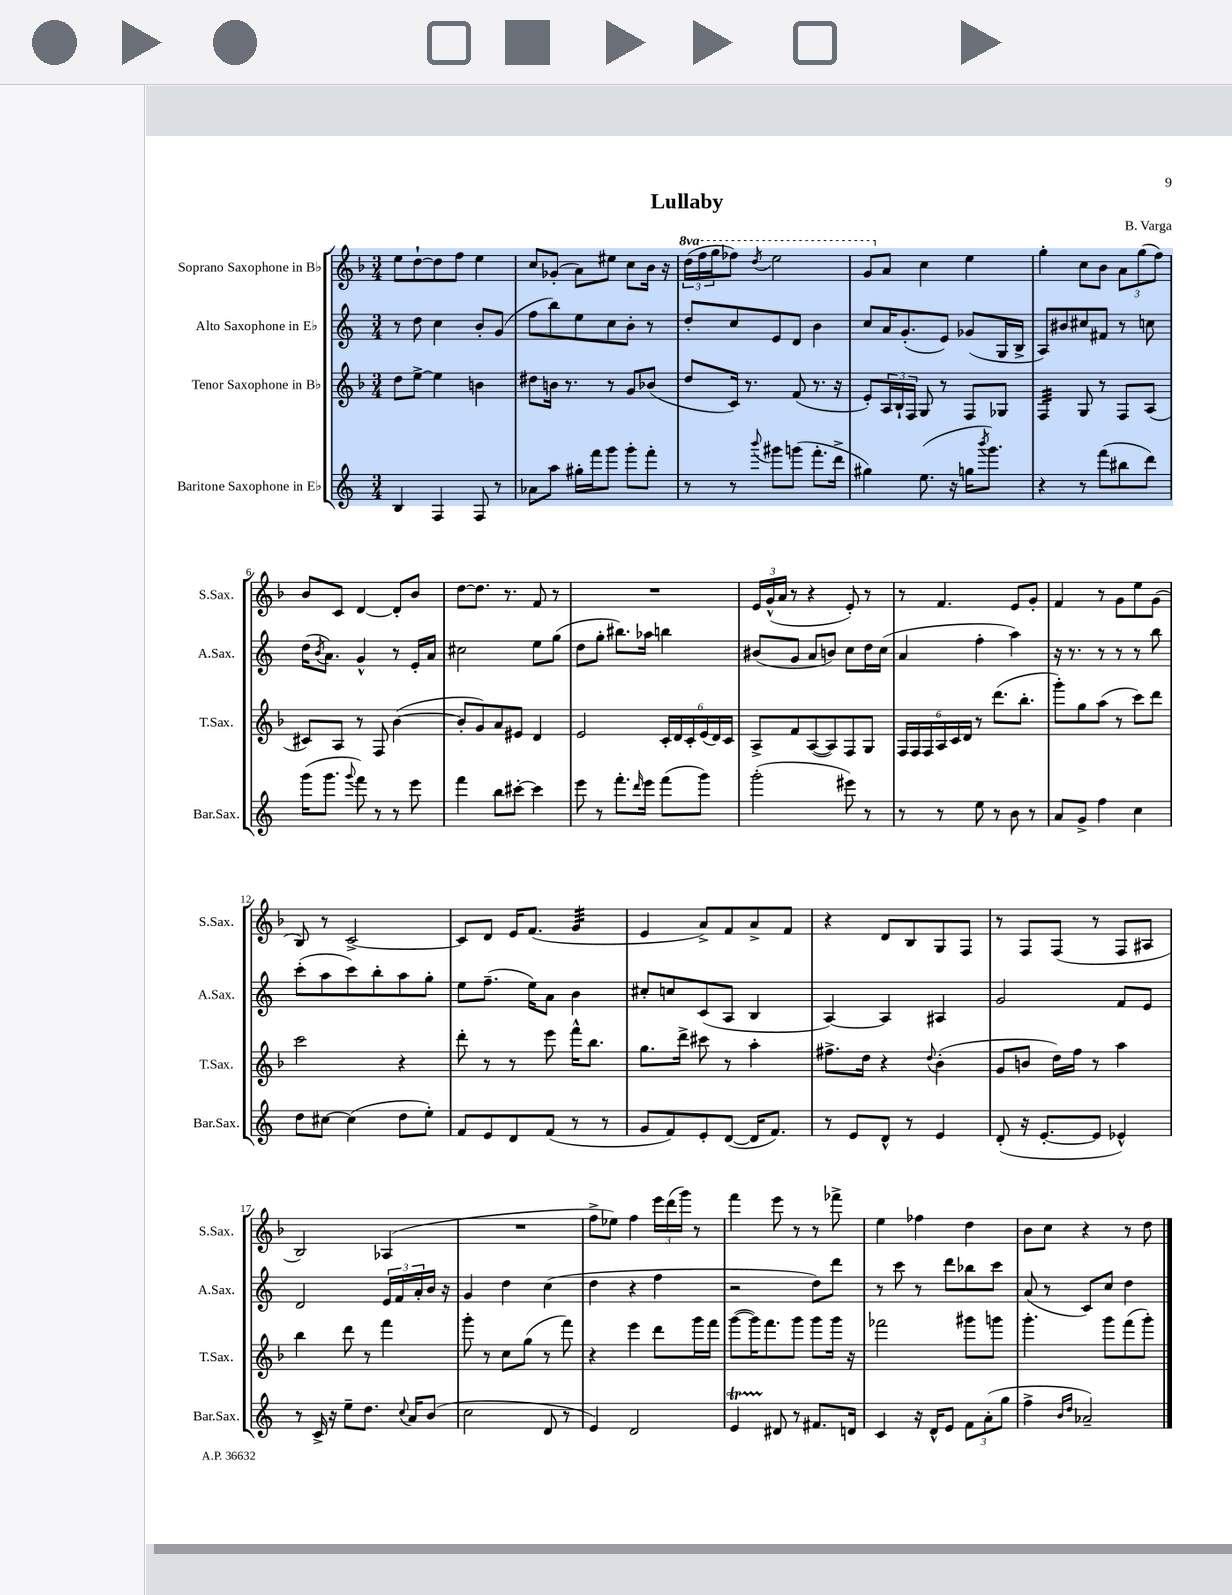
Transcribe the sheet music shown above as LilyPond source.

\header { title = "Lullaby" composer = "B. Varga" }
<<
\new StaffGroup <<
\new Staff = "s0" \with { instrumentName = "Soprano Saxophone in Bb" shortInstrumentName = "S.Sax." } {
    \clef treble \key f \major \numericTimeSignature \time 3/4 \set Staff.ottavationMarkups = #ottavation-simple-ordinals
    e''8 d''8~-! d''8 f''8 e''4 |
    c''8 ges'8-.( a'8) eis''8 c''8 bes'16 r16 |
    \tuplet 3/2 { \ottava #1 d'''16( f'''16 g'''16 } fes'''8) \acciaccatura { d'''8 } e'''2 |
    g''8 \ottava #0 a'8 c''4 e''4 |
    g''4-. c''8 bes'8 \tuplet 3/2 { a'8 g''8( f''8) } |
    bes'8 c'8 d'4~ d'8-. bes'8 |
    d''8~ d''8. r8. f'8 r8 |
    R2. |
    \tuplet 3/2 { e'16 g'16-^( a'16 } r8 r4 e'8-.) r8 |
    r8 f'4. e'8 g'8-. |
    f'4 r8 g'8 e''8 g'8( |
    bes8) r8 c'2~-> |
    c'8 d'8 e'16 f'8.( g'4:32 |
    e'4 a'8->) f'8 a'8-> f'8 |
    r4 d'8 bes8 g8 f8 |
    r8 f8 f8( r8 f8 ais8 |
    bes2) aes4( |
    R2. |
    f''8-> ees''8) f''4 \tuplet 3/2 { e'''16 d'''16( g'''16) } r8 |
    f'''4 e'''8 r8 r8 fes'''8-> |
    e''4 fes''4 d''4 |
    bes'8 c''8 r4 r8 d''8 \bar "|." |
}
\new Staff = "s1" \with { instrumentName = "Alto Saxophone in Eb" shortInstrumentName = "A.Sax." } {
    \clef treble \key c \major \numericTimeSignature \time 3/4
    r8 d''8 c''4 b'8-. g'8( |
    f''8 b''8) e''8 c''8 b'8-. r8 |
    d''8-. c''8 e'8 d'8 b'4 |
    c''8 a'16 g'8.-.( e'8) ges'8( g16 b16-> |
    a8) bis'8 cis''8 fis'8 r8 c''8 |
    d''16( \acciaccatura { b'8 } a'8.) g'4-^ r8 e'16-. a'16 |
    cis''2 e''8 g''8( |
    d''8 g''8-. bis''8.) aes''16 b''4 |
    bis'8( g'8 a'8 b'8) c''8 d''16 c''16( |
    a'4 f''4-. a''4) |
    r16 r8. r8 r8 r8 b''8 |
    c'''8-.( a''8 c'''8) b''8-. a''8 g''8-. |
    e''8 f''8.--( e''16) a'8 b'4 |
    cis''8-. c''8 c'8( a8 b4 |
    a4~) a4 ais4 |
    g'2 f'8 e'8 |
    d'2 \tuplet 3/2 { e'16 f'16 a'16-. } b'16 r16 |
    g'4 d''4 c''4( |
    d''4 r4 f''4 |
    r2 d''8) d'''8 |
    r8 c'''8 r8 d'''8 bes''8 c'''8 |
    a'8( r8 c'8) c''8 d''4 \bar "|." |
}
\new Staff = "s2" \with { instrumentName = "Tenor Saxophone in Bb" shortInstrumentName = "T.Sax." } {
    \clef treble \key f \major \numericTimeSignature \time 3/4
    d''8 e''8~-> e''4 b'4 |
    dis''8 b'16 r8. r8 g'8 bes'8( |
    d''8 c'16) r8. f'8( r8. r16 |
    e'8-.) \tuplet 3/2 { a16 bes16-! f16 } g8 r8 f8 ges8 |
    f4:32 g8 r8 f8 a8( |
    cis'8) a8 r8 f8 bes'4~( |
    bes'8-. g'8) a'8 eis'8 d'4 |
    e'2 \tuplet 6/4 { c'16-. d'16 c'16-. e'16( d'16) c'16 } |
    a8-> f'8 a8~( a8) f8 g8 |
    \tuplet 6/4 { f16 f16 f16 a16 c'16 d'16 } r8 d'''8.( bes''8.-. |
    g'''8-.) g''8 a''8( r8 c'''8) d'''8 |
    c'''2 r4 |
    d'''8-. r8 r8 e'''8 f'''16-^ bes''8. |
    g''8. d'''16-> cis'''8 r8 a''4-. |
    fis''8.-> d''16 r4 \appoggiatura { d''8 } bes'4-.( |
    g'8 b'8 d''16) f''16 r8 a''4 |
    bes''4 d'''8 r8 f'''4 |
    g'''8-. r8 c''8 g''8( r8 f'''8) |
    r4 e'''4 d'''8 g'''16 f'''16 |
    g'''8~( g'''16) f'''8. g'''8 g'''8 g'''16 r16 |
    fes'''2 gis'''8 g'''8 |
    g'''4.-. g'''8 f'''8( g'''8-.) \bar "|." |
}
\new Staff = "s3" \with { instrumentName = "Baritone Saxophone in Eb" shortInstrumentName = "Bar.Sax." } {
    \clef treble \key c \major \numericTimeSignature \time 3/4
    b4 f4 f8 r8 |
    aes'8 a''8 gis''16-. f'''16 g'''8 g'''8-. f'''8-. |
    r8 r8 \appoggiatura { b'''8 } gis'''8 g'''8( f'''8.-. d'''16-> |
    gis''4) e''8.( r16 g''16 \acciaccatura { b'''8 } g'''8.) |
    r4 r8 f'''8( bis''8 d'''8) |
    g'''16( g'''8. \appoggiatura { g'''8 } f'''8) r8 r8 e'''8 |
    f'''4 b''8 cis'''8~-. cis'''4 |
    e'''8 r8 f'''8.-. \grace { d'''16 } e'''16 f'''8( g'''8) |
    g'''2-.( eis'''8) r8 |
    r8 r8 e''8 r8 b'8 r8 |
    a'8 g'8-> f''4 c''4 |
    d''8 cis''8~ cis''4( d''8 e''8-.) |
    f'8 e'8 d'8 f'8( r8 r8 |
    g'8 f'8) e'8-. d'8~( d'16 f'8.) |
    r8 e'8 d'8-^ r8 e'4 |
    d'8-.( r16 e'8.~-. e'8 ees'4-^) |
    r8 c'16-> r16 e''8-- d''8. \appoggiatura { c''8 } a'16 b'8( |
    c''2 d'8 r8 |
    e'4) d'2 |
    e'4\startTrillSpan dis'8\stopTrillSpan r8 fis'8. d'16 |
    c'4 r16 d'16-^ e'8 \tuplet 3/2 { f'8 a'8-.( g''8 } |
    f''4-> \grace { b'16 d''16 } aes'2--) \bar "|." |
}
>>
>>
